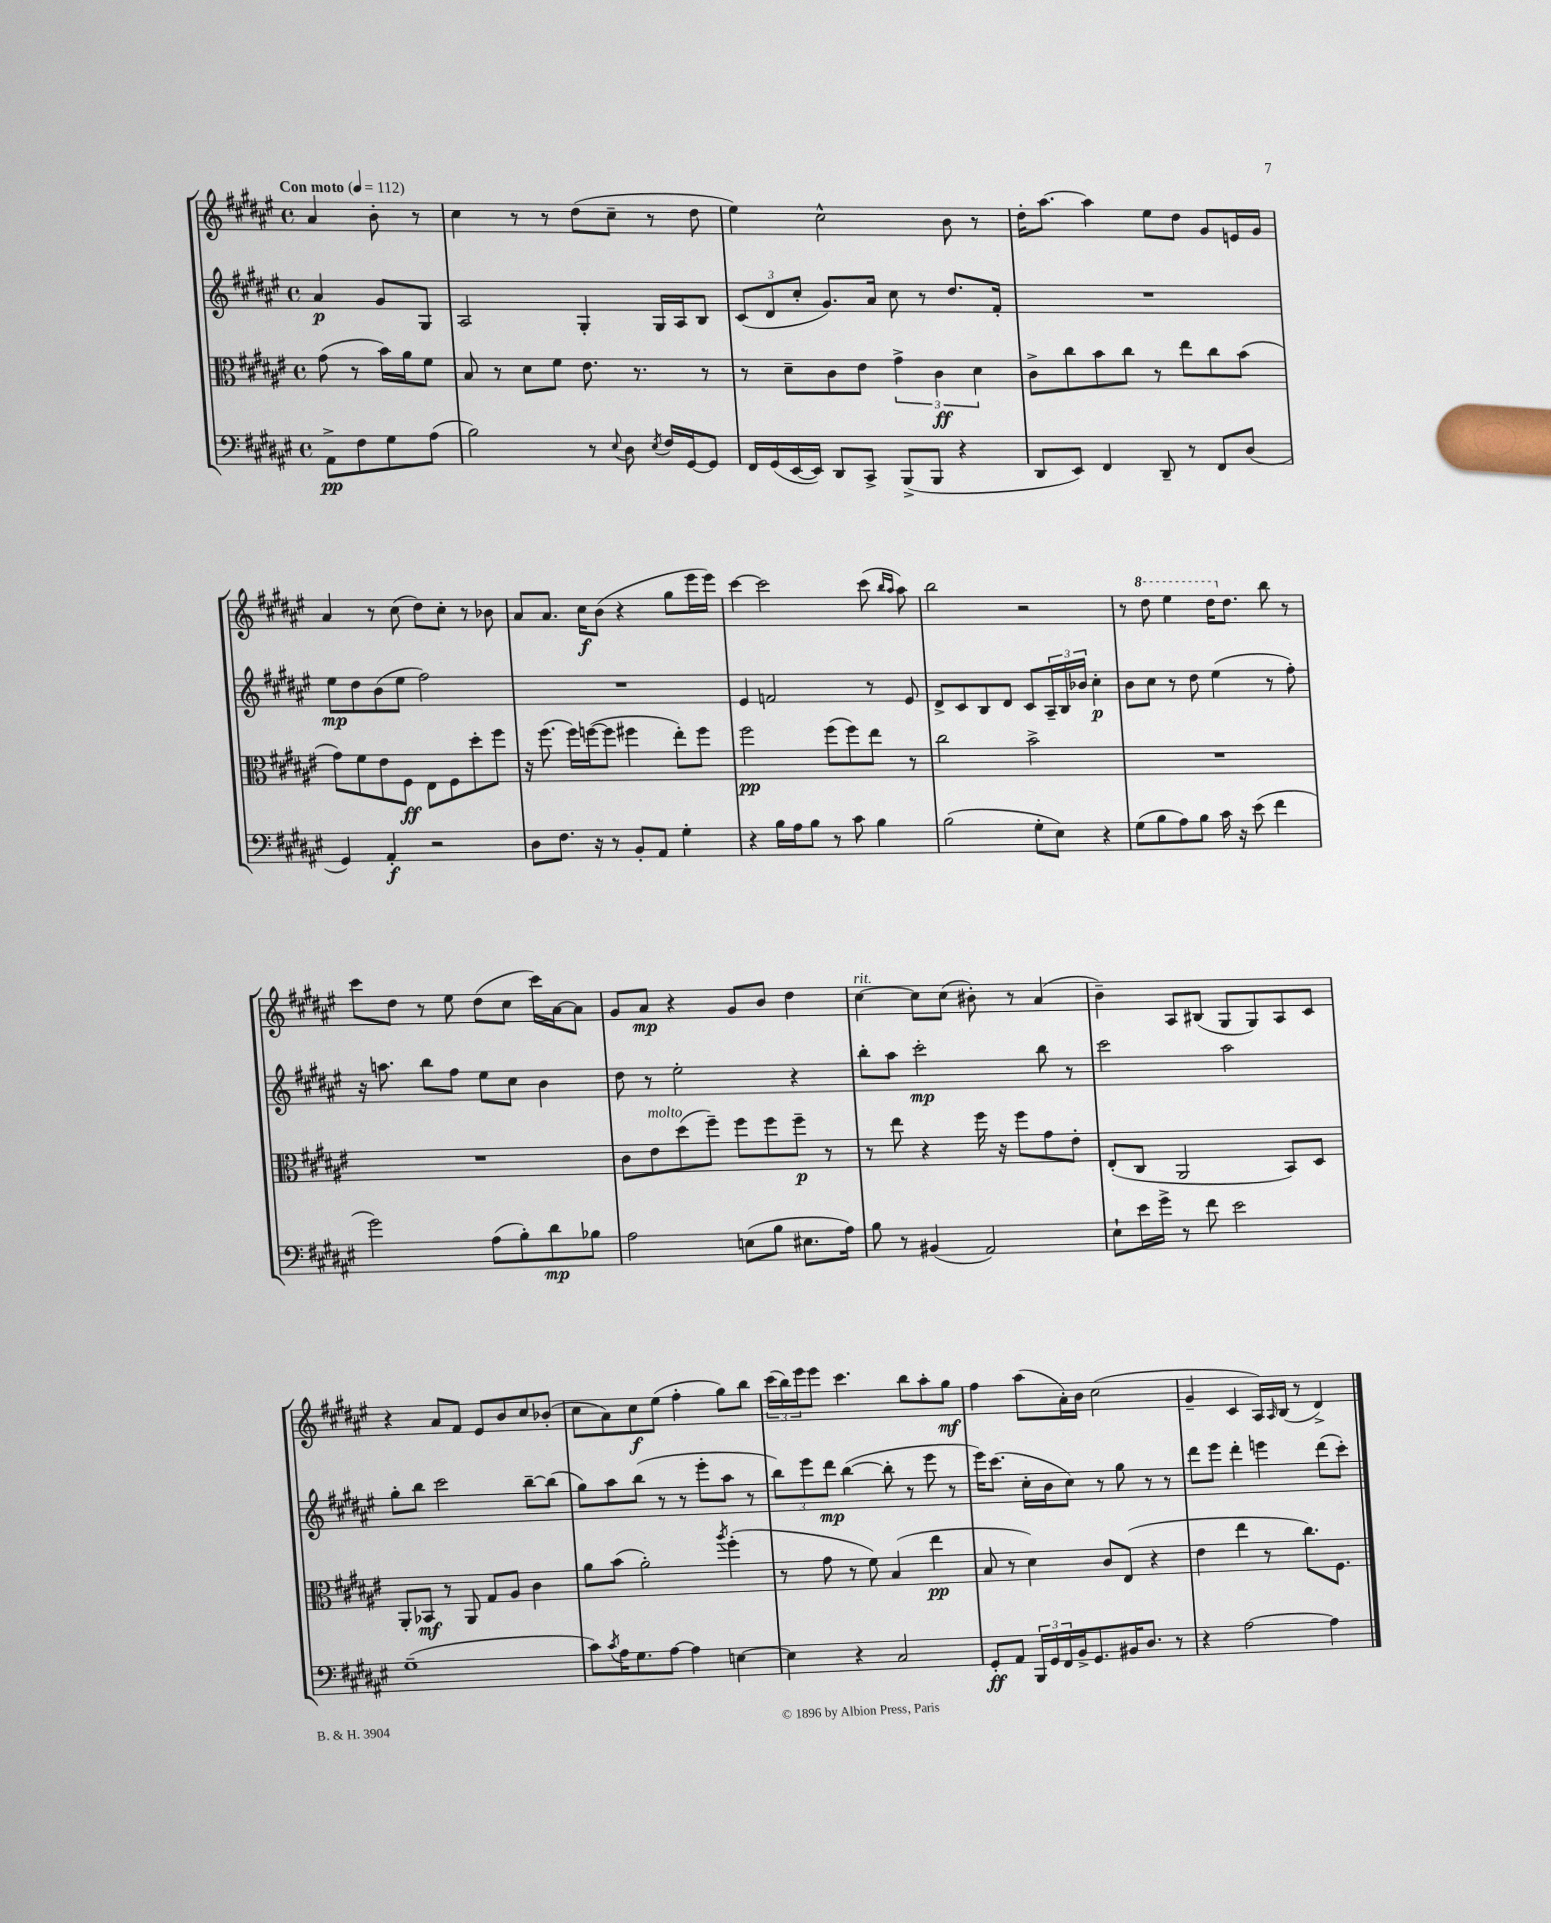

**kern	**kern	**kern	**kern
*staff4	*staff3	*staff2	*staff1
*clefF4	*clefC3	*clefG2	*clefG2
*k[f#c#g#d#a#e#]	*k[f#c#g#d#a#e#]	*k[f#c#g#d#a#e#]	*k[f#c#g#d#a#e#]
*M4/4	*M4/4	*M4/4	*M4/4
*met(c)	*met(c)	*met(c)	*met(c)
*MM112	*MM112	*MM112	*MM112
8AA#^	(8g#	4a#	4a#
8F#	8r	.	.
8G#	16b)	8g#	8b'
.	16a#	.	.
(8A#	8f#	8G#	8r
=	=	=	=
2B)	8B	2A#	4cc#
.	8r	.	.
.	8d#	.	8r
.	8f#	.	8r
8r	8.e#	4G#'	(8dd#
8qqE#	.	.	.
8D#	.	.	8cc#~
.	8.r	.	.
8qE#	.	.	.
16F#	.	16G#	8r
[16GG#	.	16A#	.
8GG#]	8r	8B	8dd#
=	=	=	=
16FF#	8r	(12c#	4ee#)
(16GG#	.	.	.
.	.	12d#	.
[16EE#	8d#~	.	.
.	.	12cc#'	.
16EE#])	.	.	.
8DD#	8c#	8.g#)	2cc#^^
8CC#^	8e#	.	.
.	.	16a#	.
(8BBB^	6g#^	8cc#	.
8BBB	.	8r	.
.	6c#	.	.
4r	.	8.dd#	8b
.	6d#	.	.
.	.	.	8r
.	.	16f#'	.
=	=	=	=
8DD#	8c#^	1r	16dd#'
.	.	.	[8.aa#
8EE#)	8cc#	.	.
4FF#	8b	.	4aa#]
.	8cc#	.	.
8DD#~	8r	.	8ee#
8r	8ee#	.	8dd#
8FF#	8cc#	.	8g#
(8D#	(8b	.	16e
.	.	.	16g#
=	=	=	=
4GG#)	8g#)	8ee#	4a#
.	8f#	8dd#	.
4AA#'	8e#	(8b	8r
.	8F#	8ee#	(8cc#
2r	8E#	2ff#)	8dd#)
.	8F#	.	8cc#'
.	8dd#'	.	8r
.	8ff#	.	8b-
=	=	=	=
8D#	16r	1r	8a#
.	(8.ff#	.	.
8.F#	.	.	8.a#
.	16ff#)	.	.
16r	([16ff	.	16cc#
8r	8ff]	.	(8b
8BB'	4ff#	.	4r
8AA#	.	.	.
4G#'	8ee#')	.	8gg#
.	8ff#	.	16eee#
.	.	.	16eee#)
=	=	=	=
4r	2ff#	4e#	[4ccc#
16B	.	2f	2ccc#]
16A#	.	.	.
8B	.	.	.
8r	(8ff#	.	.
8c#	8ff#)	.	.
4B	8ee#	8r	(8ccc#
.	.	.	16qqbb
.	.	.	16qqaa#
.	8r	8e#	8aa#)
=	=	=	=
(2B	2cc#	8d#^	2bb
.	.	8c#	.
.	.	8B	.
.	.	8d#	.
8G#'	2b^	8c#	2r
8E#)	.	24A#~	.
.	.	24B	.
.	.	24b-	.
4r	.	4cc#'	.
=	=	=	=
(8G#	1r	8b	8r
8B	.	8cc#	8ddd#
8A#)	.	8r	4eee#
8B	.	8dd#	.
16c#	.	(4ee#	16ddd#
16r	.	.	8.dd#
(8e#	.	.	.
4f#	.	8r	8bb
.	.	8ff#')	8r
=	=	=	=
2g#)	1r	16r	8ccc#
.	.	8.aa	.
.	.	.	8dd#
.	.	8bb	8r
.	.	8ff#	8ee#
(8A#	.	8ee#	(8dd#
8B')	.	8cc#	8cc#
8d#	.	4b	16ccc#)
.	.	.	[16a#
8B-	.	.	8a#]
=	=	=	=
2A#	8c#	8dd#	8g#
.	8e#	8r	8a#
.	(8dd#	2ee#'	4r
.	8ff#~)	.	.
(8E	8ff#	.	8g#
8B	8ff#	.	8b
8.E#	8ff#~	4r	4dd#
.	8r	.	.
16A#)	.	.	.
=	=	=	=
8B	8r	8bb'	[4cc#
8r	8ee#	8aa#	.
(4BB#	4r	2ccc#'	8cc#]
.	.	.	(8cc#
2AA#)	16ff#	.	8b#')
.	16r	.	.
.	8ff#	.	8r
.	8g#	8bb	(4a#
.	8e#'	8r	.
=	=	=	=
8E#`	(8E#'	2ccc#	4b~)
16e#	8C#	.	.
16g#^	.	.	.
8r	2AA#	.	8A#
8f#	.	.	(8B#
2e#	.	2aa#	8G#
.	.	.	8G#)
.	8BB)	.	8A#
.	8D#	.	8c#
=	=	=	=
(1G#~	8AA#'	8gg#'	4r
.	8BB-	8bb	.
.	8r	2ccc#	8a#
.	8AA#	.	8f#
.	8G#	.	8e#
.	8A#	.	8b
.	4c#	[8bb~	8cc#
.	.	(8bb]	(8b-'
=	=	=	=
8c#)	8a#	8gg#)	8cc#
8qc#	.	.	.
16A#	(8b	8aa#	8a#)
8.G#	.	.	.
.	2a#')	(8bb	8cc#
[8A#	.	8r	(8ee#
4A#]	.	8r	4ff#'
.	.	8eee#'	.
.	8qaa#	.	.
[4E	(4ff#'	8aa#	8gg#)
.	.	8r	8bb
=	=	=	=
4E]	8r	12bb)	(24ccc#
.	.	.	24bb)
.	.	12eee#	24eee#
.	8g#	.	8eee#
.	.	12ddd#	.
4r	8r	([4bb	4.ccc#
.	8f#)	.	.
2C#	(4B	8bb']	.
.	.	8r	8bb
.	4ee#	8eee#	8aa#'
.	.	8r	8gg#
=	=	=	=
8GG#'	8B	16eee#)	4ff#
.	.	(8.ccc#	.
8AA#	8r	.	.
24BBB	4d#)	16cc#'	(8aa#
24GG#	.	.	.
.	.	16b	.
24FF#	.	.	.
16BB^	.	8cc#)	16a#')
8.GG#	.	.	16b
.	8c#	8r	(2cc#
16BB#	(8E#	8gg#	.
8.D#	.	.	.
.	4r	8r	.
8r	.	8r	.
=	=	=	=
4r	4e#	8ddd#	4g#~
.	.	8eee#	.
[2A#	4ee#	4ddd#'	4c#
.	8r	4eee	16A#)
.	.	.	16qqA#
.	.	.	(16B
.	8.cc#)	.	8r
4A#]	.	(8ddd#	4d#^)
.	8.F#	.	.
.	.	8ccc#')	.
==	==	==	==
*-	*-	*-	*-
